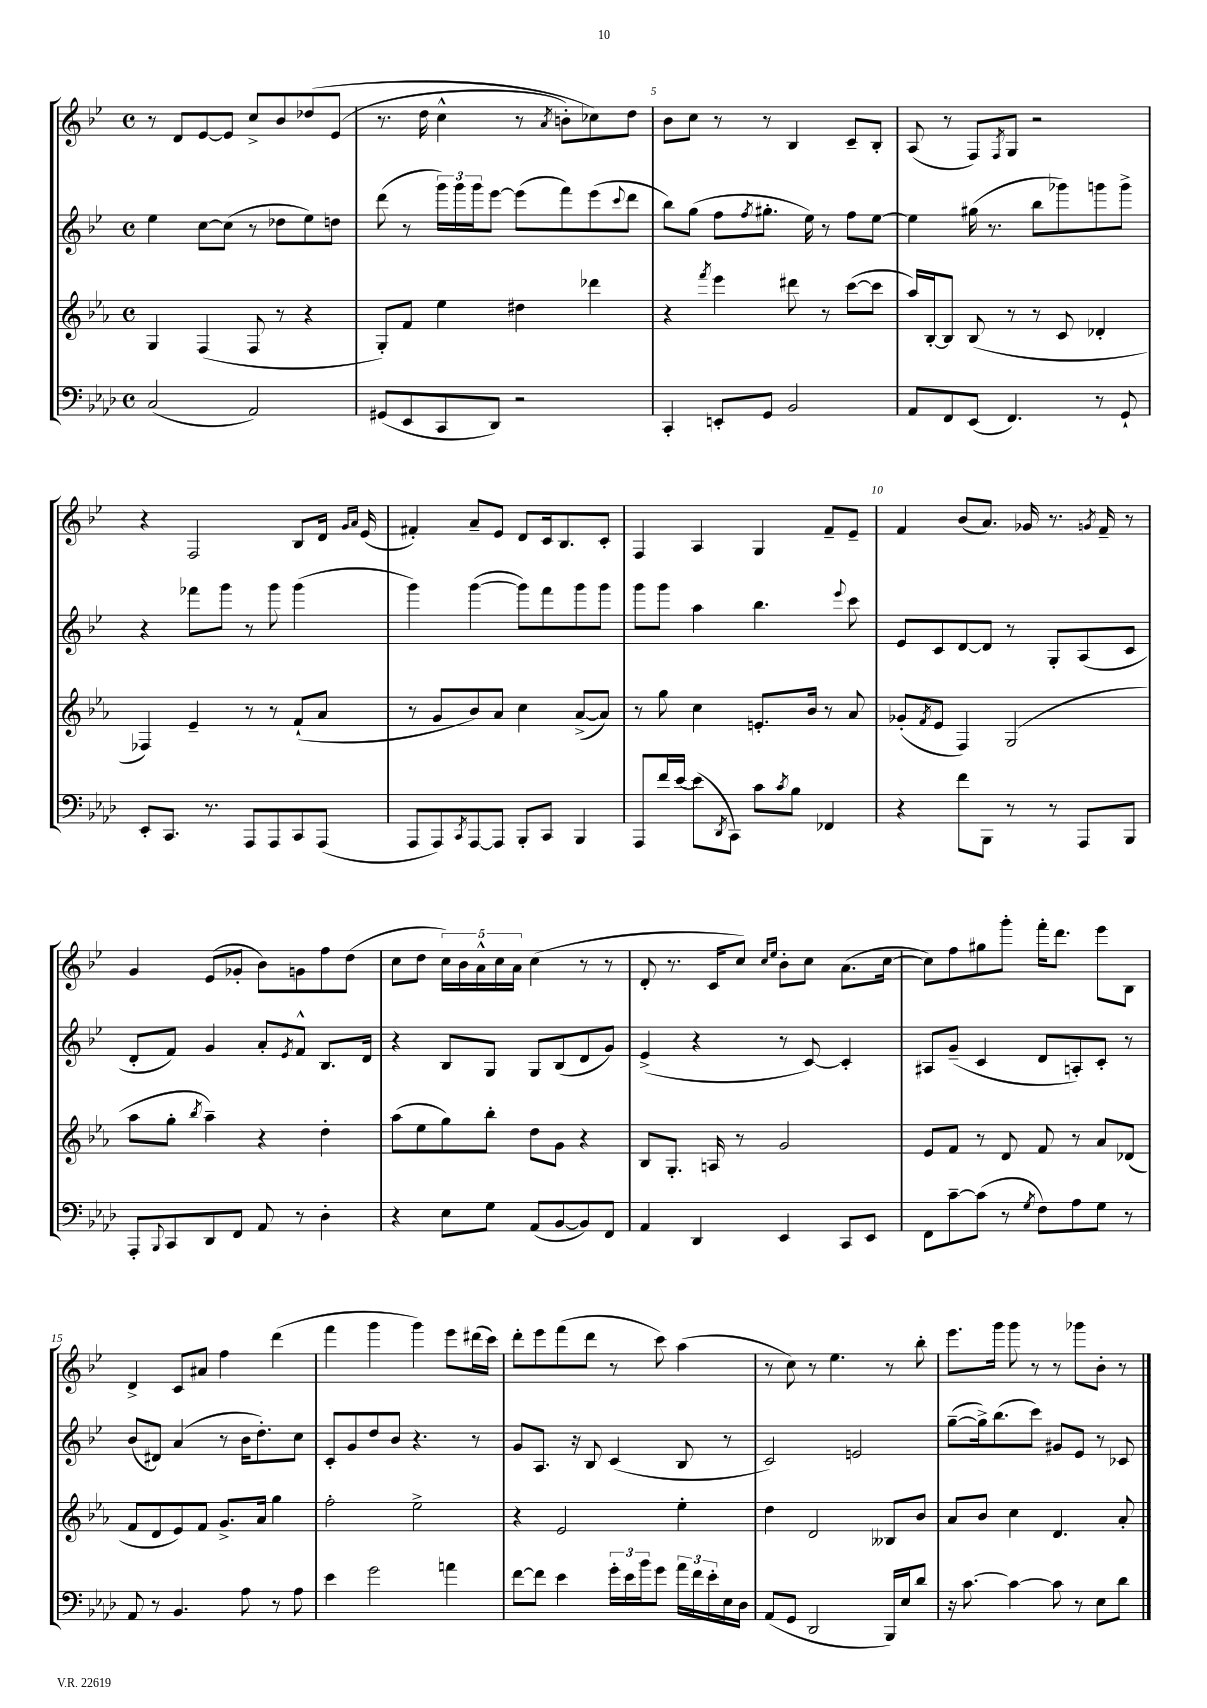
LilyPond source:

<<
\new StaffGroup <<
\new Staff = "s0" {
    \clef treble \key bes \major \defaultTimeSignature \time 4/4
    r8 d'8 ees'8~ ees'8 c''8-> bes'8 des''8\( ees'8( |
    r8. d''16 c''4-^ r8 \acciaccatura { a'8 } b'8-.) ces''8\) d''8 |
    bes'8 c''8 r8 r8 bes4 c'8-- bes8-. |
    a8( r8 f8) \acciaccatura { f8 } g8 r2 |
    r4 f2 bes8 d'16 \grace { g'16 a'16 } ees'16( |
    fis'4-.) a'8-- ees'8 d'8 c'16 bes8. c'8-. |
    f4 a4 g4 f'8-- ees'8-- |
    f'4 bes'8( a'8.) ges'16 r8. \acciaccatura { g'8 } f'16-- r8 |
    g'4 ees'8( ges'8-. bes'8) g'8 f''8 d''8( |
    c''8 d''8 \tuplet 5/4 { c''16) bes'16 a'16-^ c''16 a'16 } c''4( r8 r8 |
    d'8-. r8. c'16 c''8) \grace { c''16 ees''16 } bes'8-. c''8 a'8.( c''16~ |
    c''8) f''8 gis''8 g'''8-. f'''16-. d'''8. ees'''8 bes8 |
    d'4-> c'8 ais'8 f''4 d'''4( |
    f'''4 g'''4 g'''4) ees'''8 dis'''16( c'''16) |
    d'''8-. ees'''8 f'''8( d'''8 r8 c'''8) a''4( |
    r8 c''8) r8 ees''4. r8 bes''8-. |
    ees'''8. g'''16 g'''8 r8 r8 ges'''8 bes'8-. r8 \bar "|." |
}
\new Staff = "s1" {
    \clef treble \key bes \major \defaultTimeSignature \time 4/4
    ees''4 c''8~ c''8( r8 des''8 ees''8) d''8 |
    d'''8( r8 \tuplet 3/2 { g'''16) g'''16 g'''16 } ees'''8~ ees'''8( f'''8) ees'''8( \appoggiatura { c'''8 } d'''8 |
    bes''8) g''8( f''8 \acciaccatura { f''8 } gis''8.-. ees''16) r8 f''8 ees''8~ |
    ees''4 gis''16( r8. bes''8 ges'''8) g'''8 g'''8-> |
    r4 fes'''8 g'''8 r8 g'''8 g'''4( |
    g'''4) g'''4~( g'''8) f'''8 g'''8 g'''8 |
    g'''8 g'''8 a''4 bes''4. \appoggiatura { ees'''8 } c'''8 |
    ees'8 c'8 d'8~ d'8 r8 g8-. a8( c'8 |
    d'8-. f'8) g'4 a'8-. \acciaccatura { ees'8 } f'8-^ bes8. d'16 |
    r4 bes8 g8 g8 bes8( d'8 g'8) |
    ees'4->( r4 r8 c'8~) c'4-. |
    ais8 g'8--( c'4 d'8 a8-.) c'8-. r8 |
    bes'8( dis'8) a'4( r8 bes'16 d''8.-.) c''8 |
    c'8-. g'8 d''8 bes'8 r4. r8 |
    g'8 a8. r16 bes8 c'4( bes8 r8 |
    c'2) e'2 |
    g''8~--( g''16->) bes''8.( c'''8) gis'8 ees'8 r8 ces'8 \bar "|." |
}
\new Staff = "s2" {
    \clef treble \key ees \major \defaultTimeSignature \time 4/4
    g4 f4( f8 r8 r4 |
    g8-.) f'8 ees''4 dis''4 des'''4 |
    r4 \acciaccatura { f'''8 } ees'''4 dis'''8 r8 c'''8~( c'''8 |
    aes''16) bes16~-. bes8 bes8( r8 r8 c'8 des'4-. |
    fes4) ees'4-- r8 r8 f'8-!( aes'8 |
    r8 g'8 bes'8) aes'8 c''4 aes'8~->( aes'8) |
    r8 g''8 c''4 e'8.-. bes'16 r8 aes'8 |
    ges'8-.( \acciaccatura { f'8 } ees'8 f4) g2( |
    aes''8 g''8-. \acciaccatura { bes''8 } aes''4--) r4 d''4-. |
    aes''8( ees''8 g''8) bes''8-. d''8 g'8 r4 |
    bes8 g8.-. a16 r8 g'2 |
    ees'8 f'8 r8 d'8 f'8 r8 aes'8 des'8( |
    f'8 d'8 ees'8) f'8 g'8.-> aes'16 g''4 |
    f''2-. ees''2-> |
    r4 ees'2 ees''4-. |
    d''4 d'2 beses8 bes'8 |
    aes'8 bes'8 c''4 d'4. aes'8-. \bar "|." |
}
\new Staff = "s3" {
    \clef bass \key aes \major \defaultTimeSignature \time 4/4
    c2( aes,2) |
    gis,8( ees,8 c,8 des,8) r2 |
    c,4-. e,8-. g,8 bes,2 |
    aes,8 f,8 ees,8( f,4.) r8 g,8-! |
    ees,8-. c,8. r8. aes,,8 aes,,8 c,8 aes,,8( |
    aes,,8 aes,,8) \acciaccatura { c,8 } aes,,8~ aes,,8 bes,,8-. c,8 bes,,4 |
    aes,,8 f'16 ees'16~ ees'8( \acciaccatura { des,8 } c,8) c'8 \acciaccatura { c'8 } bes8 fes,4 |
    r4 f'8 bes,,8 r8 r8 aes,,8 bes,,8 |
    aes,,8-. \appoggiatura { bes,,8 } c,8 des,8 f,8 aes,8 r8 des4-. |
    r4 ees8 g8 aes,8( bes,8~ bes,8) f,8 |
    aes,4 des,4 ees,4 c,8 ees,8 |
    f,8 c'8~-- c'8( r8 \acciaccatura { g8 } f8) aes8 g8 r8 |
    aes,8 r8 bes,4. aes8 r8 aes8 |
    ees'4 g'2 a'4 |
    f'8~ f'8 ees'4 \tuplet 3/2 { g'16-. ees'16 bes'16 } g'8 \tuplet 3/2 { aes'16 f'16 ees'16-. } ees16 des16 |
    aes,8( g,8 des,2 bes,,16) ees16 des'8 |
    r16 c'8.~ c'4~ c'8 r8 ees8 des'8 \bar "|." |
}
>>
>>
\layout { \context { \Score currentBarNumber = #3 \override BarNumber.break-visibility = ##(#f #t #t) barNumberVisibility = #(every-nth-bar-number-visible 5) } }
